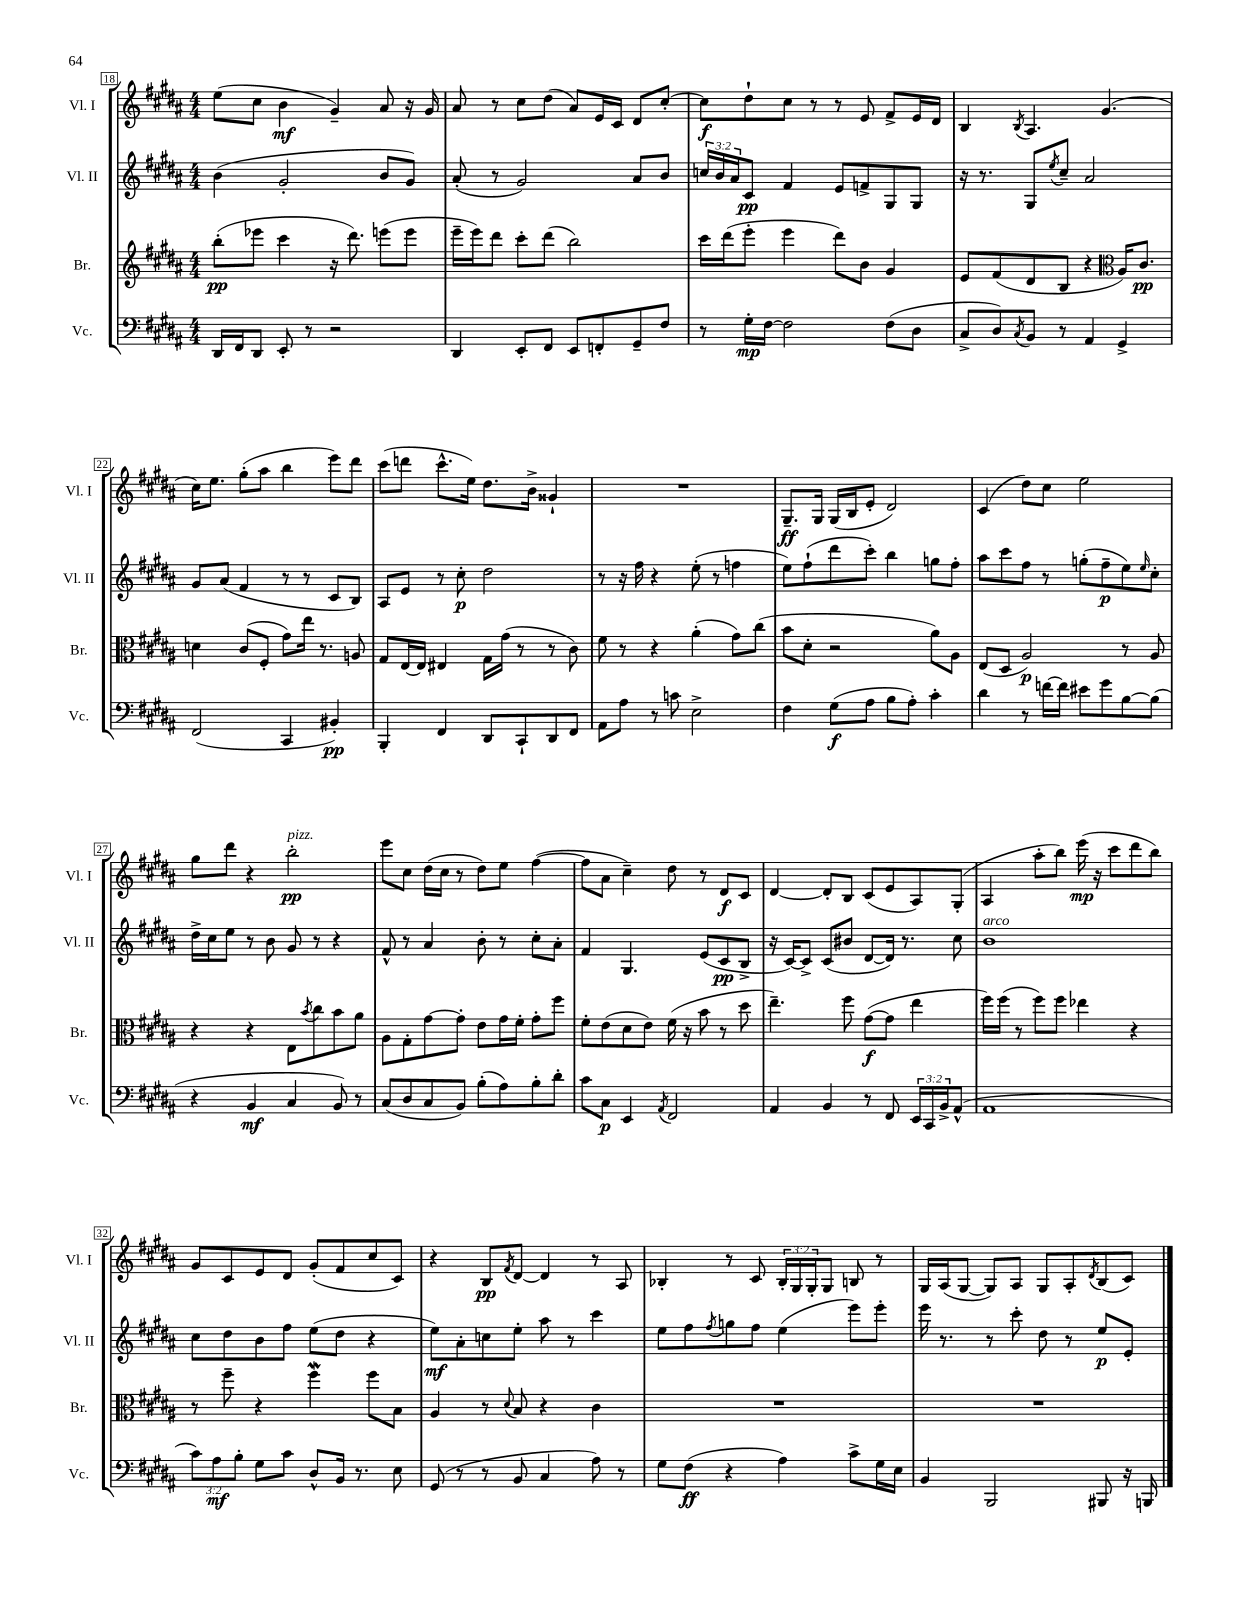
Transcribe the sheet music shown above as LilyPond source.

<<
\new StaffGroup <<
\new Staff = "s0" \with { instrumentName = "Vl. I" shortInstrumentName = "Vl. I" } {
    \clef treble \key b \major \numericTimeSignature \time 4/4 \override Staff.TupletNumber.text = #tuplet-number::calc-fraction-text
    e''8( cis''8 b'4\mf gis'4--) ais'8 r16 gis'16 |
    ais'8 r8 cis''8 dis''8( ais'8) e'16 cis'16 dis'8 cis''8~-. |
    cis''8\f dis''8-! cis''8 r8 r8 e'8 fis'8-> e'16 dis'16 |
    b4 \acciaccatura { b8 } ais4. gis'4.( |
    cis''16) e''8. gis''8-.( ais''8 b''4 e'''8) dis'''8 |
    cis'''8( d'''8 cis'''8.-^ e''16) dis''8. b'16-> gisis'4-! |
    R1 |
    gis8.--\ff gis16 gis16( b16 e'8-. dis'2) |
    cis'4( dis''8) cis''8 e''2 |
    gis''8 dis'''8 r4 b''2-.\pp^\markup { \italic "pizz." } |
    e'''8 cis''8 dis''16( cis''16 r8 dis''8) e''8 fis''4~( |
    fis''8 ais'8 cis''4--) dis''8 r8 dis'8\f cis'8 |
    dis'4~ dis'8-. b8 cis'8( e'8 ais8) gis8-.( |
    ais4 ais''8-. b''8) e'''16\mp( r16 cis'''8 dis'''8 b''8) |
    gis'8 cis'8 e'8 dis'8 gis'8-.( fis'8 cis''8 cis'8) |
    r4 b8\pp \acciaccatura { fis'8 } dis'8~ dis'4 r8 ais8 |
    bes4-. r8 cis'8 \tuplet 3/2 { bes16-. gis16 gis16-. } gis8 b8 r8 |
    gis16 ais16( gis8~ gis8) ais8 gis8 ais8-. \acciaccatura { dis'8 } b8( cis'8) \bar "|." |
}
\new Staff = "s1" \with { instrumentName = "Vl. II" shortInstrumentName = "Vl. II" } {
    \clef treble \key b \major \numericTimeSignature \time 4/4 \override Staff.TupletNumber.text = #tuplet-number::calc-fraction-text
    b'4( gis'2-. b'8 gis'8) |
    ais'8-.( r8 gis'2) ais'8 b'8 |
    \tuplet 3/2 { c''16 b'16 ais'16 } cis'8\pp fis'4 e'8 f'8-> gis8 gis8 |
    r16 r8. gis8 \acciaccatura { e''8 } cis''8-- ais'2 |
    gis'8 ais'8( fis'4 r8 r8 cis'8 b8) |
    ais8 e'8 r8 cis''8-.\p dis''2 |
    r8 r16 fis''16 r4 e''8-.( r8 f''4 |
    e''8) fis''8-!( dis'''8 cis'''8-.) b''4 g''8 fis''8-. |
    ais''8 cis'''8 fis''8 r8 g''8-.( fis''8--\p e''8) \grace { e''16 } cis''8-. |
    dis''16-> cis''16 e''8 r8 b'8 gis'8 r8 r4 |
    fis'8-^ r8 ais'4 b'8-. r8 cis''8-. ais'8-. |
    fis'4 gis4. e'8( cis'8\pp b8-> |
    r16 cis'16~) cis'8-> cis'8( bis'8 dis'8~ dis'16) r8. cis''8 |
    b'1^\markup { \italic "arco" } |
    cis''8 dis''8 b'8 fis''8 e''8( dis''8 r4 |
    e''8\mf) ais'8-. c''8 e''8-. ais''8 r8 cis'''4 |
    e''8 fis''8 \acciaccatura { fis''8 } g''8 fis''8 e''4( e'''8) e'''8-. |
    e'''16 r8. r8 cis'''8-. dis''8 r8 e''8\p e'8-. \bar "|." |
}
\new Staff = "s2" \with { instrumentName = "Br." shortInstrumentName = "Br." } {
    \clef treble \key b \major \numericTimeSignature \time 4/4
    b''8-.\pp( ees'''8 cis'''4 r16 dis'''8.) e'''8( e'''8 |
    e'''16-- e'''16) dis'''8 cis'''8-. dis'''8( b''2) |
    cis'''16 dis'''16( e'''8-. e'''4 dis'''8) b'8 gis'4 |
    e'8 fis'8( dis'8 b8 r4 \clef alto ais16) cis'8.\pp |
    d'4 cis'8( fis8-. gis'8) e''16 r8. a8 |
    gis8 e16~ e16 eis4 gis16 gis'16( r8 r8 cis'8) |
    fis'8 r8 r4 ais'4-.( gis'8) cis''8( |
    b'8 dis'8-. r2 ais'8) ais8 |
    e8( dis8 ais2\p) r8 ais8 |
    r4 r4 e8 \acciaccatura { b'8 } cis''8 b'8 ais'8 |
    ais8 gis8-. gis'8~ gis'8-. e'8 gis'16 fis'16-. gis'8-. fis''8 |
    fis'8-. e'8( dis'8 e'8) fis'16( r16 b'8 r8 dis''8 |
    e''4.--) fis''8 gis'8~\f( gis'8 e''4 |
    fis''16) fis''16( r8 fis''8) fis''8 ees''4 r4 |
    r8 fis''8-- r4 fis''4\mordent fis''8 b8 |
    ais4 r8 \appoggiatura { dis'8 } b8 r4 cis'4 |
    R1 |
    R1 \bar "|." |
}
\new Staff = "s3" \with { instrumentName = "Vc." shortInstrumentName = "Vc." } {
    \clef bass \key b \major \numericTimeSignature \time 4/4 \override Staff.TupletNumber.text = #tuplet-number::calc-fraction-text
    dis,16 fis,16 dis,8 e,8-. r8 r2 |
    dis,4 e,8-. fis,8 e,8 f,8-. gis,8-- fis8 |
    r8 gis16-.\mp fis16~ fis2 fis8( dis8 |
    cis8-> dis8) \acciaccatura { cis8 } b,8 r8 ais,4 gis,4-> |
    fis,2( cis,4 bis,4-.\pp) |
    b,,4-. fis,4 dis,8 cis,8-! dis,8 fis,8 |
    ais,8 ais8 r8 c'8 e2-> |
    fis4 gis8\f( ais8 b8 ais8-.) cis'4-. |
    dis'4 r8 f'16~ f'16 eis'8 gis'8 b8~ b8( |
    r4 b,4\mf cis4 b,8) r8 |
    cis8( dis8 cis8 b,8) b8-.( ais8) b8-. dis'8-. |
    cis'8 cis8\p e,4 \acciaccatura { ais,8 } fis,2 |
    ais,4 b,4 r8 fis,8 \tuplet 3/2 { e,16 cis,16 b,16-> } ais,8-^( |
    ais,1 |
    \tuplet 3/2 { cis'8) ais8\mf b8-. } gis8 cis'8 dis8-^ b,16 r8. e8 |
    gis,8( r8 r8 b,8 cis4 ais8) r8 |
    gis8 fis8\ff( r4 ais4) cis'8-> gis16 e16 |
    b,4 b,,2 bis,,8 r16 b,,16 \bar "|." |
}
>>
>>
\layout { \context { \Score currentBarNumber = #18 \override BarNumber.stencil = #(make-stencil-boxer 0.1 0.3 ly:text-interface::print) } }
